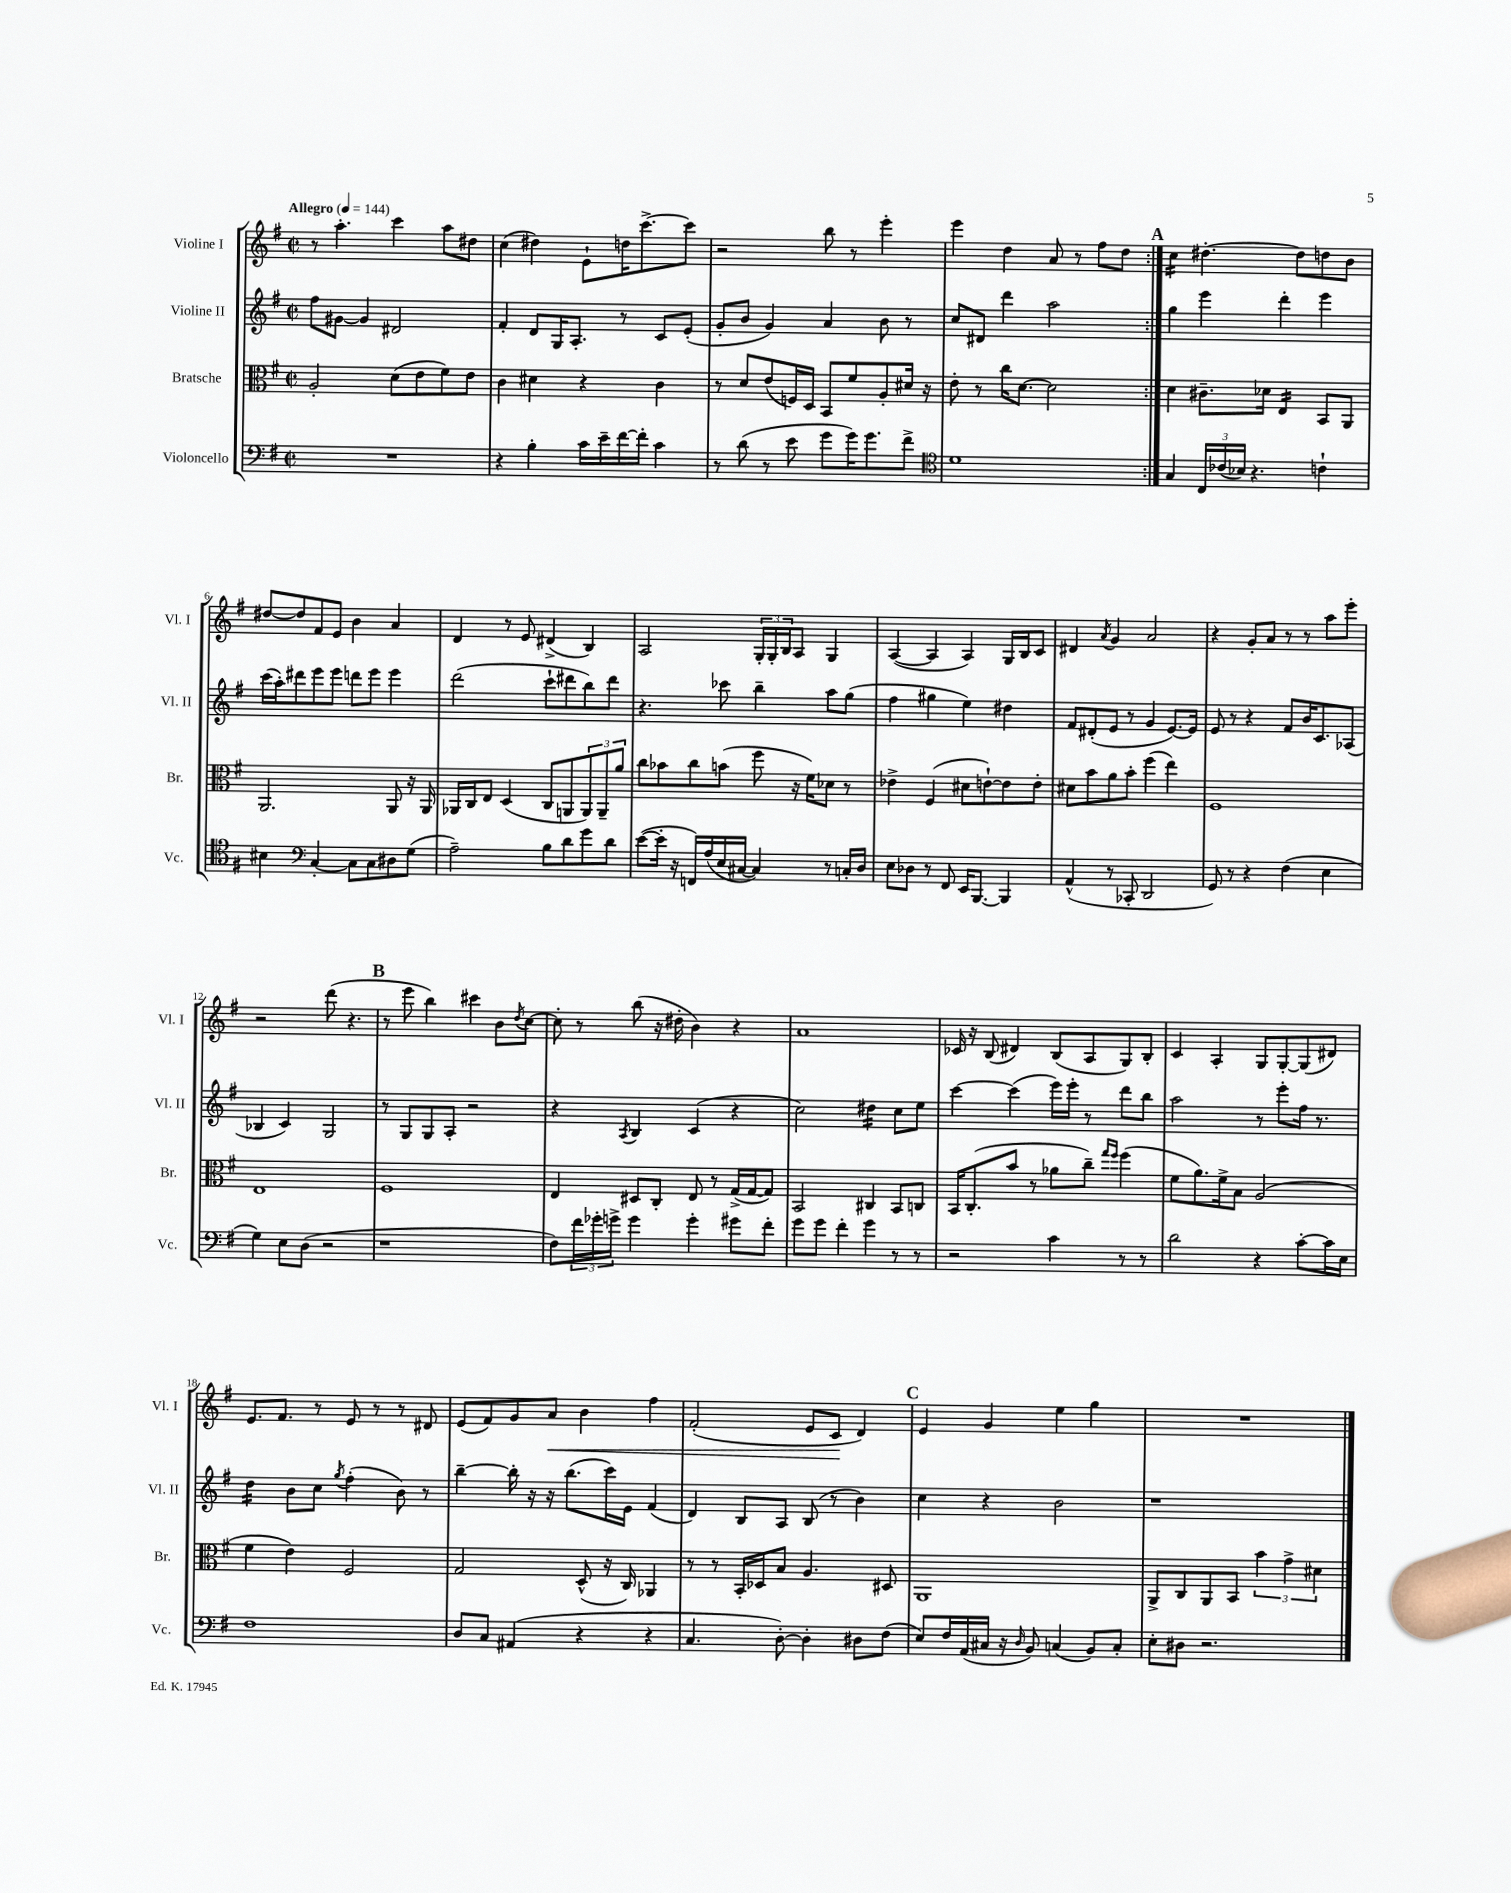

**kern	**kern	**kern	**kern
*staff4	*staff3	*staff2	*staff1
*clefF4	*clefC3	*clefG2	*clefG2
*k[f#]	*k[f#]	*k[f#]	*k[f#]
*M2/2	*M2/2	*M2/2	*M2/2
*met(c|)	*met(c|)	*met(c|)	*met(c|)
*MM144	*MM144	*MM144	*MM144
1r	2A'	8ff#	8r
.	.	[8g#	4.aa'
.	.	4g#]	.
.	(8d	2d#	4ccc
.	8e	.	.
.	8f#)	.	8aa
.	8e	.	8dd#
=	=	=	=
4r	4c	4f#'	(4cc
4B'	4d#	8d	4dd#)
.	.	16G	.
.	.	8.A'	.
16c	4r	.	8e`
16e~	.	.	.
[16f#	.	8r	16dd
16f#']	.	.	[8.ccc^
4c	4c	8c	.
.	.	(8e'	8ccc]
=	=	=	=
8r	8r	8g'	2r
(8d	8d	8b	.
8r	(8e	4g)	.
8e	16F)	.	.
.	16D	.	.
8g	8BB	4a	8bb
16g)	8f#	.	8r
8.g	.	.	.
.	8A'	8b	4eee'
8f#^	16d#	8r	.
.	16r	.	.
=	=	=	=
*clefC4	*	*	*
1d	8e'	8cc	4eee
.	8r	8d#	.
.	16cc	4ddd	4dd
.	[8.d	.	.
.	2d]	2aa	8a
.	.	.	8r
.	.	.	8ff#
.	.	.	8dd
=:|!	=:|!	=:|!	=:|!
4G	4d	4gg	4cc
24C	8.c#~	4eee	[4.dd#'
(24c-	.	.	.
24B-)	.	.	.
4.r	.	.	.
.	16d-	.	.
.	4E	4ddd'	.
.	.	.	8dd#]
4c`	8BB	4eee	8dd
.	8AA	.	8b
=	=	=	=
4B#	2.AA	(16ccc	[8dd#
.	.	16aa')	.
.	.	8ddd#	8dd#]
*clefF4	*	*	*
[4C'	.	8eee	8f#
.	.	8eee	8e
8C]	.	8ddd	4b
8C	.	8eee	.
8D#	8AA	4eee	4a
(8G	16r	.	.
.	16AA	.	.
=	=	=	=
2A~)	16AA-	(2ddd	4d
.	16C	.	.
.	8E	.	.
.	(4D	.	8r
.	.	.	8e
8B	8C	8ccc`	(4d#^
8d	8AA	8ddd#	.
8g	12AA)	8bb)	4B)
.	12AA~	.	.
8d	.	8ddd#	.
.	12a	.	.
=	=	=	=
([8e	8cc	4.r	2A
16e']	8b-	.	.
16r	.	.	.
16FF)	8cc	.	.
(16A	.	.	.
16E	(8b	8ccc-	.
[16C#	.	.	.
4C#])	8ff#	4bb~	24G'
.	.	.	24G'
.	.	.	24B
.	16r	.	8A
.	16f#)	.	.
8r	8d-	8aa	4G
16C'	8r	(8gg	.
16D	.	.	.
=	=	=	=
8E	4e-^	4ff#	([4A
8D-	.	.	.
8r	(4F#	4gg#	4A]
8FF#	.	.	.
16EE	8d#	4ee)	4A)
[8.BBB	.	.	.
.	[8e`)	.	.
4BBB]	8e]	4dd#	16G
.	.	.	16B
.	8e'	.	8c
=	=	=	=
(4AA^^	8d#	8f#	4d#
.	8b	(8d#'	.
.	.	.	8qa
8r	8a	8e	4g
8CC-'	8b'	8r	.
2DD	(4ff#	4g	2a
.	4ee)	[8.e)	.
.	.	16e]	.
=	=	=	=
8GG)	1F#	8e	4r
8r	.	8r	.
4r	.	4r	8g'
.	.	.	8a
(4F#	.	8f#	8r
.	.	16b	8r
.	.	8.c	.
4E	.	.	8aa
.	.	(8A-	8eee'
=	=	=	=
4G)	1E	4B-	2r
8E	.	4c)	.
(8D	.	.	.
2r	.	2G	(8ddd
.	.	.	4.r
=	=	=	=
1r	1F#	8r	8r
.	.	8G	8eee
.	.	8G	4bb)
.	.	8A'	.
.	.	2r	4ccc#
.	.	.	8b
.	.	.	8qdd
.	.	.	[8cc
=	=	=	=
8F#)	4E	4r	8cc']
24f#	.	.	8r
24g-'	.	.	.
24g^	.	.	.
.	.	8qA	.
4g	8D#	4B	(8bb
.	8C'	.	16r
.	.	.	16dd#'
4g'	8E	(4c	4b)
.	8r	.	.
8g#	(16G^	4r	4r
.	[16G	.	.
8f#'	8G])	.	.
=	=	=	=
8g	2BB	2cc)	1a
8g	.	.	.
4f#'	.	.	.
4g	4C#	4dd#	.
8r	8BB	8cc	.
8r	8C	8ee	.
=	=	=	=
2r	16BB	[4ccc	16c-
.	(8.C'	.	16r
.	.	.	(8B
.	8b	(4ccc]	4d#)
.	8r	.	.
4c	8a-	16eee)	(8B
.	.	16eee'	.
.	8cc~)	8r	8A
.	16qqgg	.	.
.	16qqff#	.	.
8r	(4ff#	8ddd	8G)
8r	.	8bb	8B'
=	=	=	=
2d	8f#	2aa	4c
.	8.a)	.	.
.	.	.	4A'
.	16f#^	.	.
.	8B	.	.
4r	(2A	8r	8G
.	.	8eee'	[8G'
[8c'	.	16ff#	(8G]
.	.	8.r	.
16c]	.	.	8d#)
16E	.	.	.
=	=	=	=
1F#	4f#	4dd	8.e
.	.	.	8.f#
.	4e)	8b	.
.	.	8cc	8r
.	.	8qgg	.
.	2F#	(4ff#'	8e
.	.	.	8r
.	.	8b)	8r
.	.	8r	8d#
=	=	=	=
8D	2G	[4bb~	(8e
8C	.	.	8f#)
(4AA#	.	16bb']	8g
.	.	16r	.
.	.	16r	8a
.	.	(8.bb	.
4r	(8D^^	.	4b
.	16r	16ccc)	.
.	16C)	16e	.
4r	4AA-	(4f#	4ff#
=	=	=	=
4.C	8r	4d)	(2f#'
.	8r	.	.
.	16BB'	8B	.
.	16D-	.	.
[8D')	8B	8A	.
4D']	4.A	(8B	8e
.	.	8r	8c
8D#	.	4b)	4d)
(8F#	8D#	.	.
=	=	=	=
8E)	1AA	4cc	4e
16F#	.	.	.
(16AA	.	.	.
16C#	.	4r	4g
16r	.	.	.
16qqD	.	.	.
8BB)	.	.	.
(4C	.	2b	4ee
8BB)	.	.	4gg
8C'	.	.	.
=	=	=	=
8E'	8AA^	1r	1r
8D#	8C	.	.
2.r	8AA	.	.
.	8BB	.	.
.	6b	.	.
.	6g^	.	.
.	6d#	.	.
==	==	==	==
*-	*-	*-	*-
